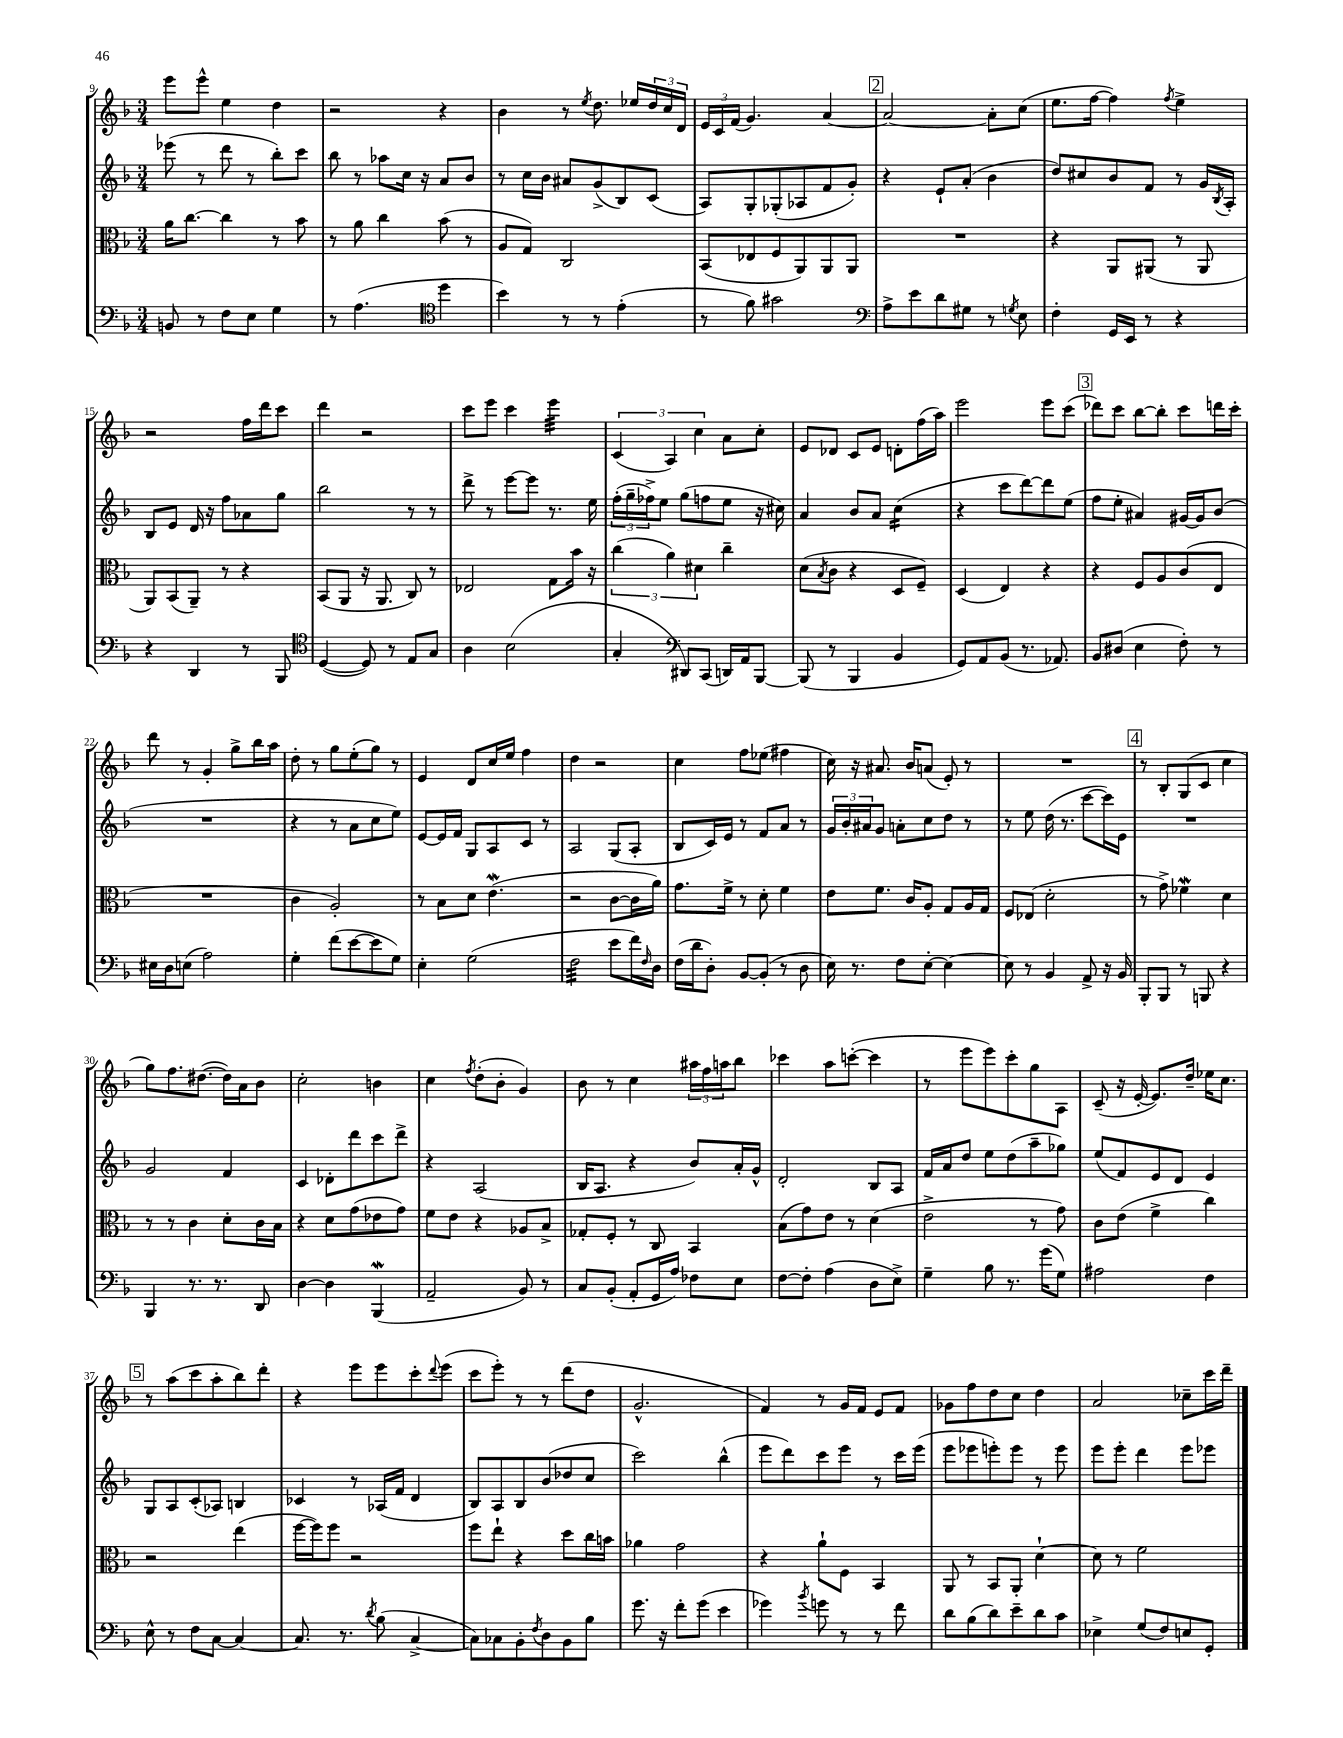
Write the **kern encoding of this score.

**kern	**kern	**kern	**kern
*staff4	*staff3	*staff2	*staff1
*clefF4	*clefC3	*clefG2	*clefG2
*k[b-]	*k[b-]	*k[b-]	*k[b-]
*M3/4	*M3/4	*M3/4	*M3/4
8BB/	16a\LK	(8eee-\	8eee\L
.	[8.cc\J	.	.
8r	.	8r	8eee^^\J
8F\L	4cc\]	8ddd\	4ee\
8E\J	.	8r	.
4G\	8r	8bb-'\L)	4dd\
.	8b-\	8ccc\J	.
=	=	=	=
8r	8r	8bb-\	2r
(4.A\	8a\	8r	.
.	4cc\	8aa-\L	.
.	.	16cc\Jk	.
.	.	16r	.
*clefC4	*	*	*
4dd\	(8b-\	8a/L	4r
.	8r	8b-/J	.
=	=	=	=
4b-\)	8A/L	8r	4b-\
.	8G/J)	16cc\LL	.
.	.	16b-\JJ	.
8r	2C/	8a#/L	8r
.	.	.	8qee/
8r	.	(8g^/	8.dd\
(4e'\	.	8B-/)	.
.	.	.	16ee-/LL
.	.	(8c/J	24dd/
.	.	.	24cc/
.	.	.	24d/JJ
=	=	=	=
8r	(8BB-/L	8A/L)	24e/LL
.	.	.	24c/
.	.	.	(24f/JJ
8f\)	8E-/	8G'/	4.g/)
2g#\	8F/	(8G-'/	.
.	8AA/)	8A-/	.
.	8AA/	8f/	[4a/
.	8AA/J	8g'/J)	.
=	=	=	=
*clefF4	*	*	*
8A^\L	2.r	4r	2a/_
8e\	.	.	.
8d\	.	8e`/L	.
8G#\J	.	(8a'/J	.
8r	.	4b-\	8a'\]L
8qG/	.	.	.
8E\	.	.	(8cc\J
=	=	=	=
4F'\	4r	8dd/L)	8.ee\L
.	.	8cc#/	.
.	.	.	[16ff\Jk
16GG/LL	8AA/L	8b-/	4ff\])
16EE/JJ	.	.	.
8r	(8AA#/J	8f/J	.
.	.	.	8qff/
4r	8r	8r	4ee^\
.	8AA#/	16g/LL	.
.	.	8qB-/	.
.	.	16A'/JJ	.
=	=	=	=
4r	8AA/L)	8B-/L	2r
.	(8BB-/	8e/J	.
4DD/	8AA~/J)	16d/	.
.	.	16r	.
.	8r	8ff\L	.
8r	4r	8a-\	16ff\LL
.	.	.	16ddd\J
8BBB-/	.	8gg\J	8ccc\J
=	=	=	=
*clefC4	*	*	*
([4D/	(8BB-/L	2bb-\	4ddd\
.	8AA/J	.	.
8D/])	16r	.	2r
.	8.AA/	.	.
8r	.	.	.
8E/L	8C/)	8r	.
8G/J	8r	8r	.
=	=	=	=
4A\	2E-/	8ddd^\	8ccc\L
.	.	8r	8eee\J
(2B-\	.	[8eee\L	4ccc\
.	.	8eee\]J	.
.	8G\L	8.r	4eee\
.	16b-\Jk	.	.
.	16r	16ee\	.
=	=	=	=
4G'/	(6cc\	(24ff'\LL	(6c/
.	.	24gg~\	.
.	.	24ff-^\J)	.
.	.	8ee\J	.
.	6a\)	.	6A/)
*clefF4	*	*	*
8DD#/L)	.	(8gg\L	.
.	6d#\	.	6cc\
(8CC/J	.	8ff\	.
16DD/LL)	4cc~\	8ee\J	8a\L
16AA/J	.	.	.
[8BBB-/J	.	16r	8cc'\J
.	.	16cc#\)	.
=	=	=	=
(8BBB-/]	(8d\L	4a/	8e/L
.	8qB-/	.	.
8r	8c\J	.	8d-/J
4BBB-/	4r	8b-/L	8c/L
.	.	8a/J	8e/J
4BB-/	8D/L	(4cc\	8d'\L
.	8F~/J)	.	(16ff\L
.	.	.	16aa\JJ)
=	=	=	=
8GG/L)	(4D/	4r	2eee\
8AA/	.	.	.
(8BB-/J	4E/)	8ccc\L	.
8.r	.	[8ddd\)	.
.	4r	8ddd\]	8eee\L
8.AA-/)	.	.	.
.	.	(8ee\J	(8ccc\J
=	=	=	=
8BB-/L	4r	8ff\L	8ddd-\L)
(8D#/J	.	8ee'\J	8ccc\J
4E\	8F/L	4a#/)	[8bb-\L
.	8A/	.	8bb-'\]J
8F'\)	(8c/	[16g#/LL	8ccc\L
.	.	16g#/]J	.
8r	8E/J	(8b-/J	16ddd\L
.	.	.	16ccc'\JJ
=	=	=	=
16E#\LL	2.r	2.r	8ddd\
16D\J	.	.	.
(8E\J	.	.	8r
2A\)	.	.	4g'/
.	.	.	8gg^\L
.	.	.	16bb-\L
.	.	.	16aa\JJ
=	=	=	=
4G'\	4c\	4r	8dd'\
.	.	.	8r
(8f\L	2A'/)	8r	8gg\L
[8e\	.	8a\L	(8ee'\
8e\]	.	8cc\	8gg\J)
8G\J)	.	8ee\J)	8r
=	=	=	=
4E'\	8r	[8e/L	4e/
.	8B-\L	16e/]L	.
.	.	16f/JJ	.
(2G\	8d\J	8G/L	8d/L
.	(4.e\	8A/	16cc/L
.	.	.	16ee/JJ
.	.	8c/J	4ff\
.	.	8r	.
=	=	=	=
2F\	2r	2A/	4dd\
.	.	.	2r
8e\L	[8c\L	(8G/L	.
16f\L)	16c\]L	8A'/J	.
16qqF/	.	.	.
16D\JJ	16a\JJ)	.	.
=	=	=	=
(16F\LL	8.g\L	8B-/L	4cc\
16d\J	.	.	.
8D'\J)	.	16c/L)	.
.	16f^\Jk	16e/JJ	.
[8BB-/L	8r	8r	8ff\L
(8BB-'/]J	8d'\	8f/L	(8ee-\J
8r	4f\	8a/J	4ff#\
8D\	.	8r	.
=	=	=	=
16E\)	8e\L	24g/LL	16cc\)
.	.	24b-'/	.
8.r	.	.	16r
.	.	24a#/J	.
.	8.f\J	8g/J	8.a#/
8F\L	.	8a'\L	.
.	16c/LK	.	16b-/LK
[8E'\J	8A'/J	8cc\	(8a/J
4E\_	8G/L	8dd\J	8e'/)
.	16A/L	8r	8r
.	16G/JJ	.	.
=	=	=	=
8E\]	8F/L	8r	2.r
8r	(8E-/J	8ee\	.
4BB-/	2d'\	(16dd\	.
.	.	8.r	.
8AA^/	.	[8ccc\L	.
16r	.	16ccc\]L)	.
16BB-/	.	16e\JJ	.
=	=	=	=
8BBB-'/L	8r	2.r	8r
8BBB-/J	8g^\)	.	8B-'/L
8r	4f-\	.	(8G/
8BBB/	.	.	8c/J
4r	4d\	.	4cc\
=	=	=	=
4BBB-/	8r	2g/	8gg\L)
.	8r	.	8.ff\
8.r	4c\	.	.
.	.	.	([8.dd#\J
8.r	.	.	.
.	8d'\L	4f/	16dd#\]LL)
.	.	.	16a\J
8DD/	16c\L	.	8b-\J
.	16B-\JJ	.	.
=	=	=	=
[4D\	4r	4c/	2cc'\
4D\]	8d\L	8d-'\L	.
.	(8g\	8ddd\	.
(4BBB-/	8e-\	8ccc\	4b\
.	8g\J)	8ddd^\J	.
=	=	=	=
2AA~/	8f\L	4r	4cc\
.	8e\J	.	.
.	.	.	8qff/
.	4r	(2A/	(8dd'\L
.	.	.	8b-'\J
8BB-/)	8A-/L	.	4g/)
8r	8B-^/J	.	.
=	=	=	=
8C/L	8G-'/L	16B-/LK	8b-\
.	.	8.A/J	.
(8BB-'/J	8F'/J	.	8r
8AA'/L	8r	4r	4cc\
16GG/L	8C/	.	.
16A/JJ)	.	.	.
8F-\L	4BB-/	8b-/L)	24aa#\LL
.	.	.	24ff\
.	.	.	24aa\J
8E\J	.	16a'/L	8bb-\J
.	.	16g^^/JJ	.
=	=	=	=
[8F\L	(8B-\L	2d'/	4ccc-\
8F'\]J	8g\)	.	.
(4A\	8e\J	.	8aa\L
.	8r	.	([8ccc'\J
8D\L	(4d\	8B-/L	4ccc\]
8E^\J)	.	8A/J	.
=	=	=	=
4G~\	2e^\	16f/LL	8r
.	.	16a/J	.
.	.	8dd/J	8eee\L
8B-\	.	8ee\L	8eee\)
8.r	.	(8dd\	8ccc'\
.	8r	8aa~\	8gg\
(16g\LK	.	.	.
8G\J)	8g\)	8gg-\J)	8A\J
=	=	=	=
2A#\	8c\L	(8ee/L	(8c~/
.	(8e\J	8f/)	16r
.	.	.	[16e'/
.	4f^\	8e/	8.e/]L)
.	.	8d/J	.
.	.	.	16dd~/Jk
4F\	4cc\)	4e/	16ee-\LK
.	.	.	8.cc\J
=	=	=	=
8E^^\	2r	8G/L	8r
8r	.	8A/	(8aa\L
8F\L	.	(8c'/	8ccc\
[8C\J	.	8A-/J)	8aa'\
4C/_	(4ee\	4B/	8bb-\)
.	.	.	8ddd'\J
=	=	=	=
8.C/]	[16ff\LL	4c-/	4r
.	16ff\]J)	.	.
.	8ff\J	.	.
8.r	.	.	.
.	2r	8r	8eee\L
8qd/	.	.	.
(8B-\	.	(16A-/LL	8eee\
.	.	16f/JJ	.
[4C^/	.	4d/	8ccc'\
.	.	.	8qqddd/
.	.	.	(8eee\J
=	=	=	=
8C\]L)	8ff\L	8B-/L)	8ccc\L
8C-\	8ee`\J	8A/	8eee'\J)
8BB-'\	4r	8B-/	8r
8qF/	.	.	.
8D\	.	(8b-/	8r
8BB-\	8dd\L	8dd-/	(8ddd\L
8B-\J	16cc\L	8cc/J	8dd\J
.	16b\JJ	.	.
=	=	=	=
8.g\	4a-\	2ccc\)	2.g^^/
16r	.	.	.
8f'\L	2g\	.	.
(8g\J	.	.	.
4e\	.	(4bb-^^\	.
=	=	=	=
4g-\)	4r	8eee\L	4f/)
.	.	8ddd\)	.
8qb-/	.	.	.
8g\	8a`\L	8ccc\	8r
8r	8F\J	8eee\J	16g/LL
.	.	.	16f/JJ
8r	4BB-/	8r	8e/L
8f\	.	16ccc\LL	8f/J
.	.	(16eee\JJ	.
=	=	=	=
8d\L	8AA/	8eee\L	8g-\L
(8B-\	8r	8eee-\	8ff\
8d\)	8BB-/L	8eee'\)	8dd\
8e~\	8AA'/J	8eee\J	8cc\J
8d\	[4d`\	8r	4dd\
8c\J	.	8eee\	.
=	=	=	=
4E-^\	8d\]	8eee\L	2a/
.	8r	8eee'\J	.
(8G/L	2f\	4ddd\	.
8F/)	.	.	.
8E/	.	8eee\L	8cc-~\L
8GG'/J	.	8eee-\J	16ccc\L
.	.	.	16ddd~\JJ
==	==	==	==
*-	*-	*-	*-
